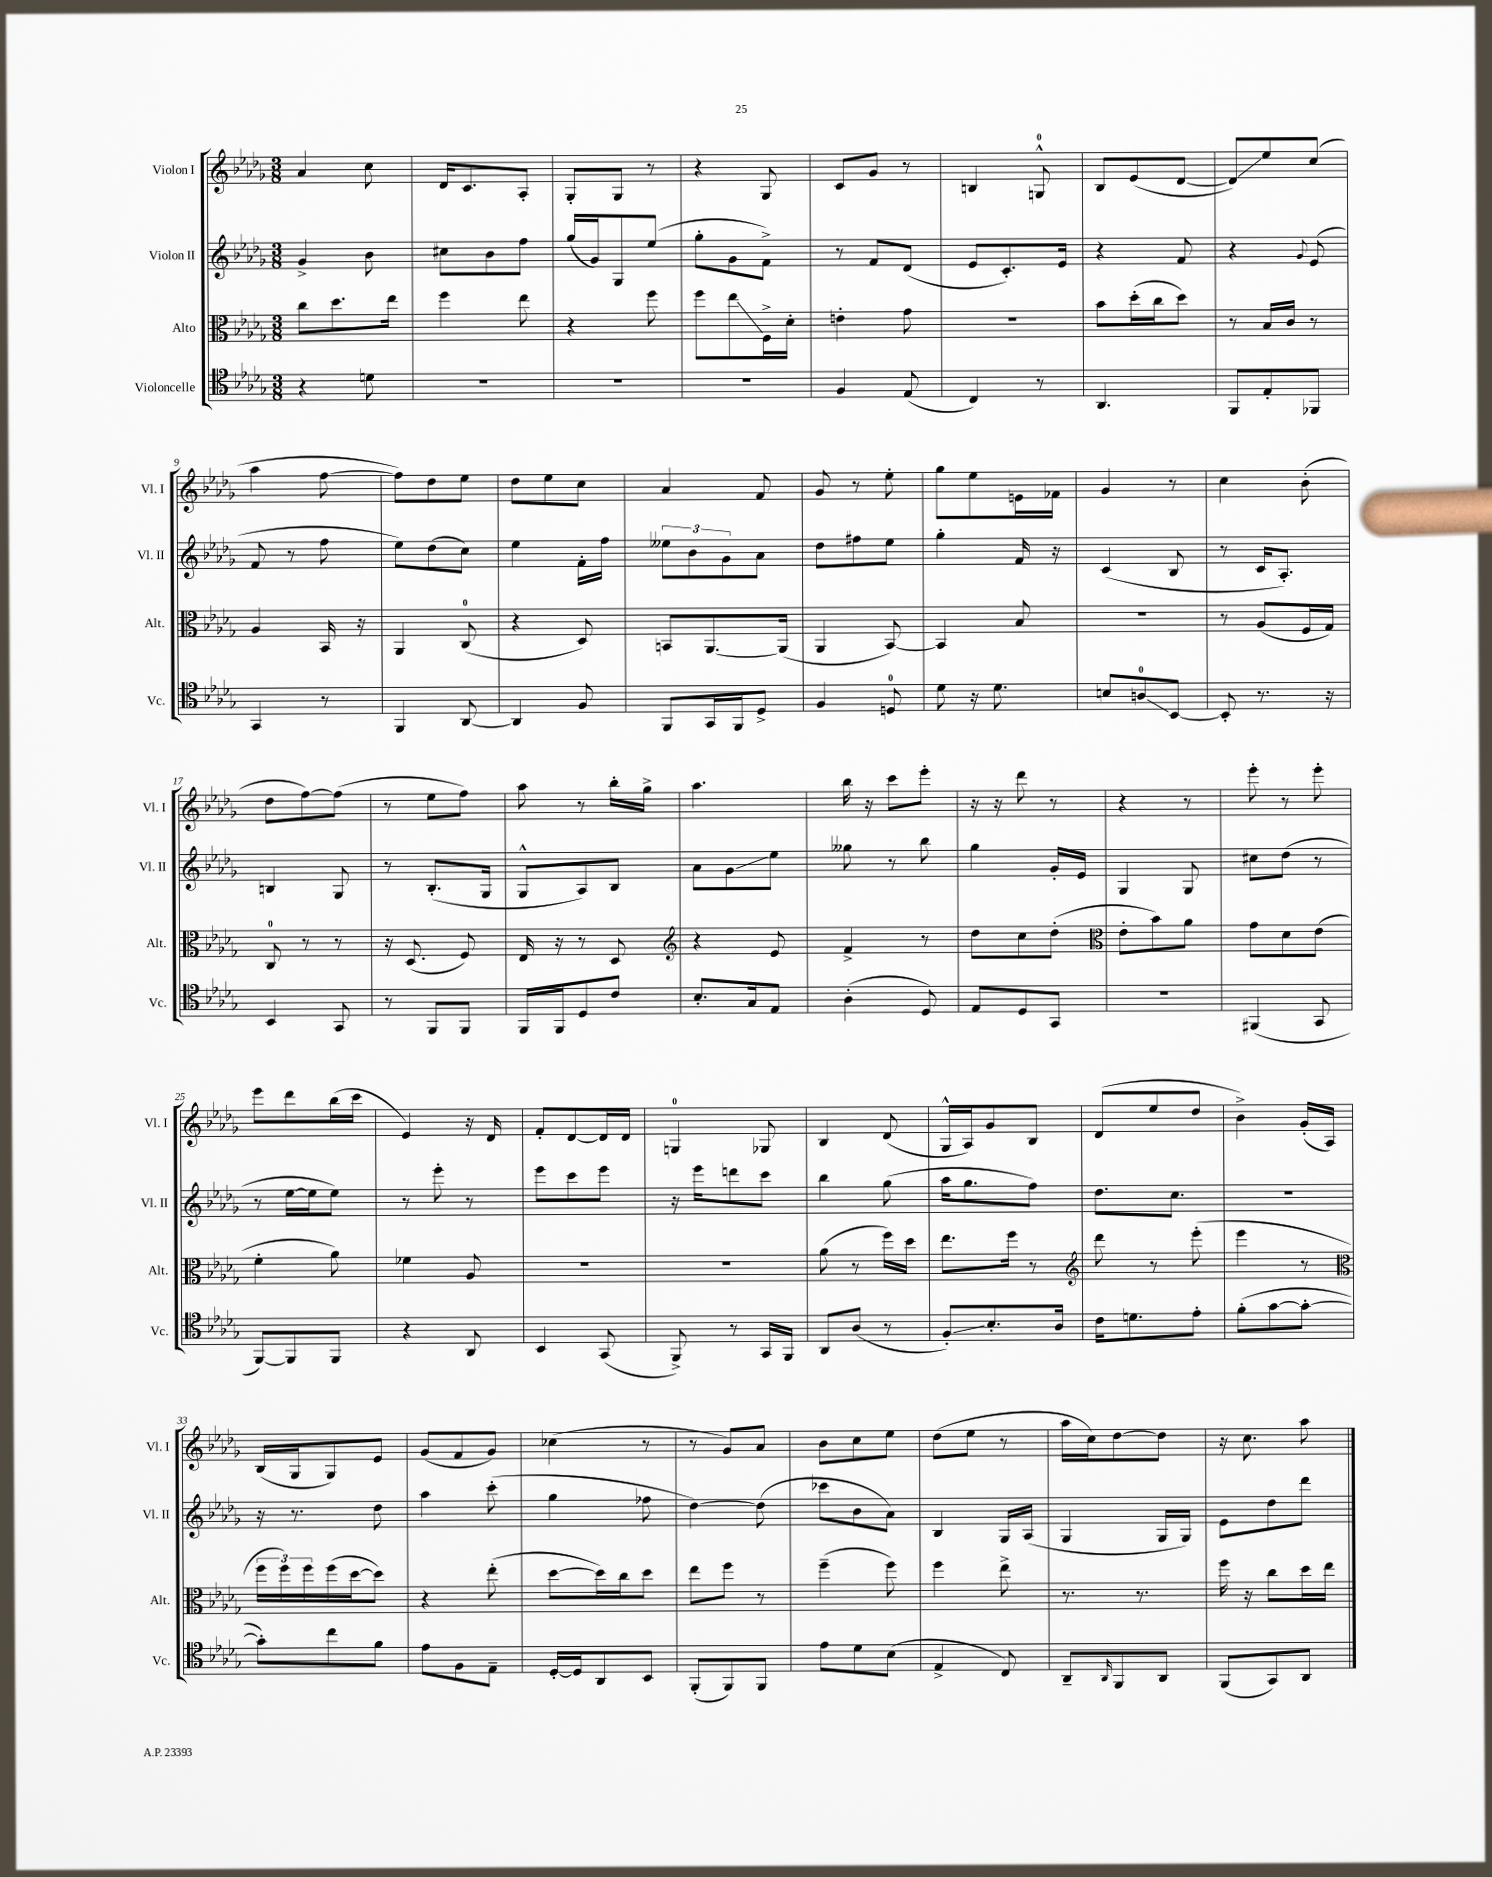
<<
\new StaffGroup <<
\new Staff = "s0" \with { instrumentName = "Violon I" shortInstrumentName = "Vl. I" } {
    \clef treble \key des \major \numericTimeSignature \time 3/8
    aes'4 c''8 |
    des'16 c'8. aes8-. |
    ges8-. ges8 r8 |
    r4 ges8 |
    c'8 ges'8 r8 |
    b4 g8-0-^ |
    bes8 ees'8( des'8~ |
    des'8\glissando) ees''8 c''8( |
    aes''4 f''8~ |
    f''8) des''8 ees''8 |
    des''8 ees''8 c''8 |
    aes'4 f'8 |
    ges'8 r8 ees''8-. |
    ges''8 ees''8 e'16 fes'16 |
    ges'4 r8 |
    c''4 bes'8-.( |
    des''8 f''8~) f''8( |
    r8 ees''8 f''8) |
    aes''8 r8 bes''16-. ges''16-> |
    aes''4. |
    bes''16 r16 c'''8 ees'''8-. |
    r16 r16 des'''8 r8 |
    r4 r8 |
    ees'''8-. r8 ees'''8-. |
    ees'''8 des'''8 bes''16( c'''16 |
    ees'4) r16 des'16 |
    f'8-. des'8~ des'16 des'16 |
    g4-0 ges8 |
    bes4 des'8( |
    ges16-^ aes16) ges'8 bes8 |
    des'8( ees''8 des''8 |
    bes'4->) ges'16-.( aes16) |
    bes16( ges16 ges8) ees'8 |
    ges'8( f'8 ges'8) |
    ces''4( r8 |
    r8 ges'8) aes'8 |
    bes'8 c''8 ees''8 |
    des''8( ees''8 r8 |
    aes''16 c''16) des''8~ des''8 |
    r16 c''8. aes''8 \bar "|." |
}
\new Staff = "s1" \with { instrumentName = "Violon II" shortInstrumentName = "Vl. II" } {
    \clef treble \key des \major \numericTimeSignature \time 3/8
    ges'4-> bes'8 |
    cis''8 bes'8 f''8 |
    ges''16( ges'16) ges8 ees''8( |
    ges''8-. ges'8 f'8->) |
    r8 f'8 des'8( |
    ees'8 c'8.-.) ees'16 |
    r4 f'8 |
    r4 \appoggiatura { ges'8 } ees'8( |
    f'8 r8 f''8 |
    ees''8) des''8( c''8) |
    ees''4 f'16-. f''16 |
    \tuplet 3/2 { eeses''8 bes'8 ges'8 } aes'8 |
    des''8 fis''8 ees''8 |
    ges''4-. f'16 r16 |
    c'4( bes8 |
    r8 c'16 aes8.-.) |
    b4 ges8 |
    r8 bes8.-.( ges16 |
    ges8-^ aes8) bes8 |
    aes'8 ges'8\glissando ees''8 |
    geses''8 r8 bes''8 |
    ges''4 ges'16-. ees'16 |
    ges4 ges8 |
    cis''8 des''8( r8 |
    r8 ees''16~ ees''16 ees''8) |
    r8 ees'''8-. r8 |
    ees'''8 c'''8 ees'''8 |
    r16 ees'''16 d'''8 c'''8 |
    bes''4 ges''8( |
    aes''16 ges''8. f''8) |
    des''8. c''8. |
    R4. |
    r16 r8. des''8 |
    aes''4 c'''8-.( |
    ges''4 fes''8 |
    des''4~) des''8( |
    ces'''8 bes'8 aes'8) |
    bes4 ges16 aes16( |
    ges4 ges16 ges16) |
    ees'8 des''8 des'''8 \bar "|." |
}
\new Staff = "s2" \with { instrumentName = "Alto" shortInstrumentName = "Alt." } {
    \clef alto \key des \major \numericTimeSignature \time 3/8
    c''8 des''8. ees''16 |
    f''4 ees''8 |
    r4 f''8 |
    f''8 ees''8\glissando f16-> des'16-. |
    e'4-. ges'8 |
    R4. |
    bes'8 des''16-.( c''16 des''8) |
    r8 bes16 c'16 r8 |
    aes4 bes,16 r16 |
    aes,4 c8-0( |
    r4 des8) |
    b,8 aes,8.~ aes,16( |
    aes,4 bes,8~) |
    bes,4 bes8 |
    R4. |
    r8 aes8( f16 ges16) |
    c8-0 r8 r8 |
    r16 des8.( f8) |
    ees16 r16 r8 des8 |
    \clef treble r4 ees'8 |
    f'4-> r8 |
    des''8 c''8 des''8-.( |
    \clef alto ees'8-. bes'8) aes'8 |
    ges'8 des'8 ees'8( |
    f'4-. aes'8) |
    fes'4 aes8 |
    R4. |
    R4. |
    aes'8( r8 f''16) des''16 |
    ees''8. f''16 r8 |
    \clef treble des'''8 r8 ees'''8-.( |
    ees'''4 r8 |
    \clef alto \tuplet 3/2 { f''16 f''16) f''16 } f''16( des''16~ des''8) |
    r4 ees''8-.( |
    des''8~ des''16) c''16 des''8 |
    ees''8 f''8 r8 |
    f''4--( f''8) |
    f''4 ees''8-> |
    r8. r8. |
    f''16 r16 c''8 des''16 ees''16 \bar "|." |
}
\new Staff = "s3" \with { instrumentName = "Violoncelle" shortInstrumentName = "Vc." } {
    \clef tenor \key des \major \numericTimeSignature \time 3/8
    r4 d'8 |
    R4. |
    R4. |
    R4. |
    f4 ees8( |
    c4) r8 |
    aes,4. |
    f,8 ees8-. fes,8 |
    ges,4 r8 |
    f,4 aes,8~ |
    aes,4 f8 |
    f,8 ges,16 f,16 des8-> |
    f4 d8-0 |
    des'8 r16 des'8. |
    b8 a8-0\glissando bes,8~ |
    bes,8-. r8. r16 |
    bes,4 ges,8 |
    r8 f,8 f,8 |
    f,16 f,16 des8 c'8 |
    bes8.-. ges16 ees8 |
    aes4-.( des8) |
    ees8 des8 ges,8 |
    R4. |
    fis,4( ges,8 |
    f,8~) f,8 f,8 |
    r4 aes,8 |
    bes,4 ges,8( |
    f,8->) r8 ges,16 f,16 |
    aes,8 aes8( r8 |
    f8-.\glissando) bes8.-. aes16 |
    c'16 d'8. ees'8-. |
    f'8-.( ges'8~ ges'8~-. |
    ges'8-.) c''8 f'8 |
    ees'8 f8 ees8-- |
    des16~-. des16 aes,8 bes,8 |
    f,8-.( f,8) f,8 |
    ees'8 des'8 bes8( |
    ees4-> c8) |
    aes,8-- \grace { aes,16 } f,8 aes,8 |
    f,8( ges,8) aes,8 \bar "|." |
}
>>
>>
